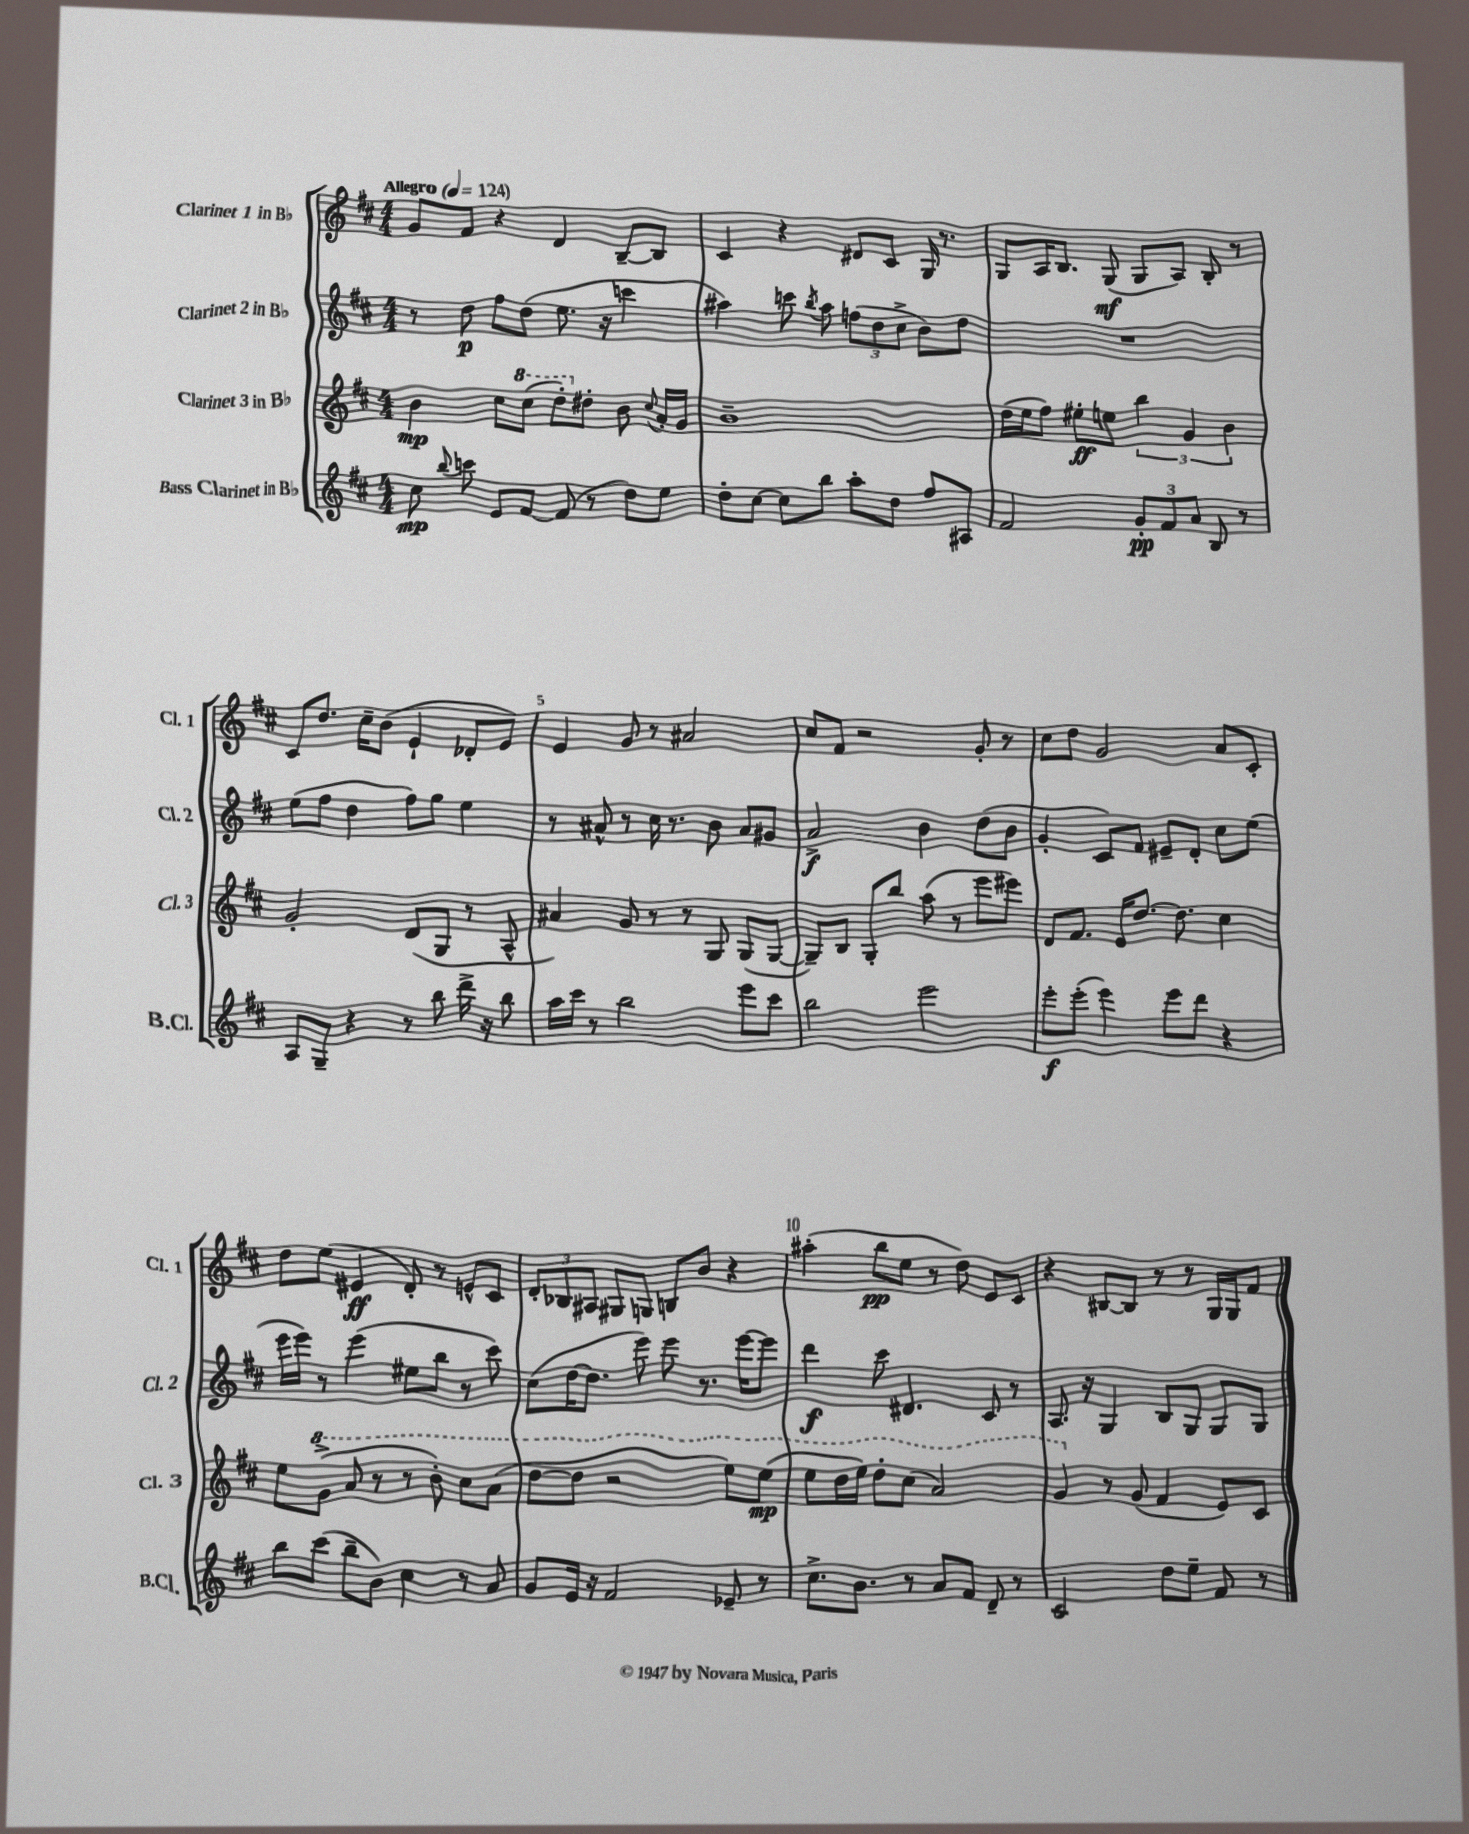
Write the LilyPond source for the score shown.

<<
\new StaffGroup <<
\new Staff = "s0" \with { instrumentName = "Clarinet 1 in Bb" shortInstrumentName = "Cl. 1" } {
    \clef treble \key d \major \numericTimeSignature \time 4/4 \tempo "Allegro" 4 = 124
    \autoBeamOff g'8[ fis'8] r4 d'4 b8[~-- b8] |
    cis'4 r4 dis'8[ cis'8] g16 r8. |
    g8[ a16 b8.] g8\mf( g8[ a8]) b8-. r8 |
    cis'8[ d''8.] cis''16[-- b'8]( e'4-! des'8[-. e'8]) |
    e'4 g'8 r8 ais'2 |
    cis''8[ fis'8] r2 g'8-. r8 |
    cis''8[ d''8] g'2 a'8[ cis'8]-. |
    d''8[ e''8]( eis'4\ff d'8-.) r8 e'8[-^ cis'8] |
    \tuplet 3/2 { d'8[-. bes8 ais8] } gis8[ g8] b8[ b'8] r4 |
    ais''4-.( b''8[\pp e''8] r8 d''8) e'8[ cis'8] |
    r4 bis8[~ bis8] r8 r8 g16[ g16 fis'8] \bar "|." |
}
\new Staff = "s1" \with { instrumentName = "Clarinet 2 in Bb" shortInstrumentName = "Cl. 2" } {
    \clef treble \key d \major \numericTimeSignature \time 4/4
    \autoBeamOff r8 d''8\p fis''8[ d''8]( e''8. r16 c'''4 |
    ais''4) c'''8 \acciaccatura { b''8 } ais''8 \tuplet 3/2 { f''8[( d''8 cis''8]-> } b'8[) d''8] |
    R1 |
    e''8[( fis''8] d''4 fis''8[) g''8] e''4 |
    r8 ais'8-^ r8 cis''16 r8. b'8 ais'8[ gis'8] |
    a'2->\f b'4 d''8[( b'8] |
    g'4-. cis'8[) fis'8] eis'8[-- d'8]-. cis''8[ e''8]( |
    e'''16[ e'''16]) r8 e'''4( eis''8[ b''8] r8 cis'''8) |
    cis''8[( d''16~ d''8.] e'''8) e'''8 r8. e'''16[~ e'''8] |
    d'''4\f cis'''8 dis'4. cis'8 r8 |
    a8. r16 g4 b8[ g8] g8[ g8] \bar "|." |
}
\new Staff = "s2" \with { instrumentName = "Clarinet 3 in Bb" shortInstrumentName = "Cl. 3" } {
    \clef treble \key d \major \numericTimeSignature \time 4/4
    \autoBeamOff b'4\mp cis''8[ \ottava #1 cis'''8]( d'''8[-.) \ottava #0 dis''8]-. b'8 \appoggiatura { cis''8 } a'16[-. g'16] |
    b'1-- |
    d''16[( e''16 fis''8]) eis''8[-.\ff e''8] \tuplet 3/2 { b''4 g'4 b'4 } |
    g'2-. d'8[( g8] r8 a8-^ |
    ais'4) g'8 r8 r8 g8 g8[( g8]~ |
    g8[--) b8] g8[-. b''8] a''8( r8 e'''8[ eis'''8]) |
    d'8[ fis'8.] e'16[ d''8.]~ d''8. cis''4 |
    e''8[ \ottava #1 g''8]->( a''8 r8 r8 b''8-.) cis'''8[ a''8]( |
    d'''8[~ d'''8] r2 e'''8[) e'''8]\mp( |
    e'''8[ d'''16 e'''16]) d'''8[-. cis'''8]( a''2) |
    g''4 \ottava #0 r8 g'8( fis'4 e'8[) cis'8] \bar "|." |
}
\new Staff = "s3" \with { instrumentName = "Bass Clarinet in Bb" shortInstrumentName = "B.Cl." } {
    \clef treble \key d \major \numericTimeSignature \time 4/4
    \autoBeamOff cis''8\mp \appoggiatura { b''8 } c'''8 e'8[ fis'8]~ fis'8( r8 d''8[) e''8] |
    d''8[-. cis''8]~ cis''8[ b''8] a''8[-. d''8] fis''8[ ais8] |
    fis'2 \tuplet 3/2 { g'8[-.\pp fis'8 a'8] } b8 r8 |
    a8[ g8]-- r4 r8 b''8 d'''16-> r16 b''8 |
    a''16[ cis'''16] r8 b''2 e'''8[ cis'''8] |
    b''2 e'''2 |
    e'''8[-.\f e'''8]-.( e'''4) e'''8[ d'''8] r4 |
    b''8[ cis'''8]( b''8[-- b'8]) cis''4 r8 a'8 |
    g'8[ e'16] r16 fis'2 ees'8-- r8 |
    cis''8.[-> b'8.] r8 a'8[ fis'8] d'8-- r8 |
    cis'2 d''8[ e''8]-- fis'8 r8 \bar "|." |
}
>>
>>
\layout { \context { \Score \override BarNumber.break-visibility = ##(#f #t #t) barNumberVisibility = #(every-nth-bar-number-visible 5) } }
